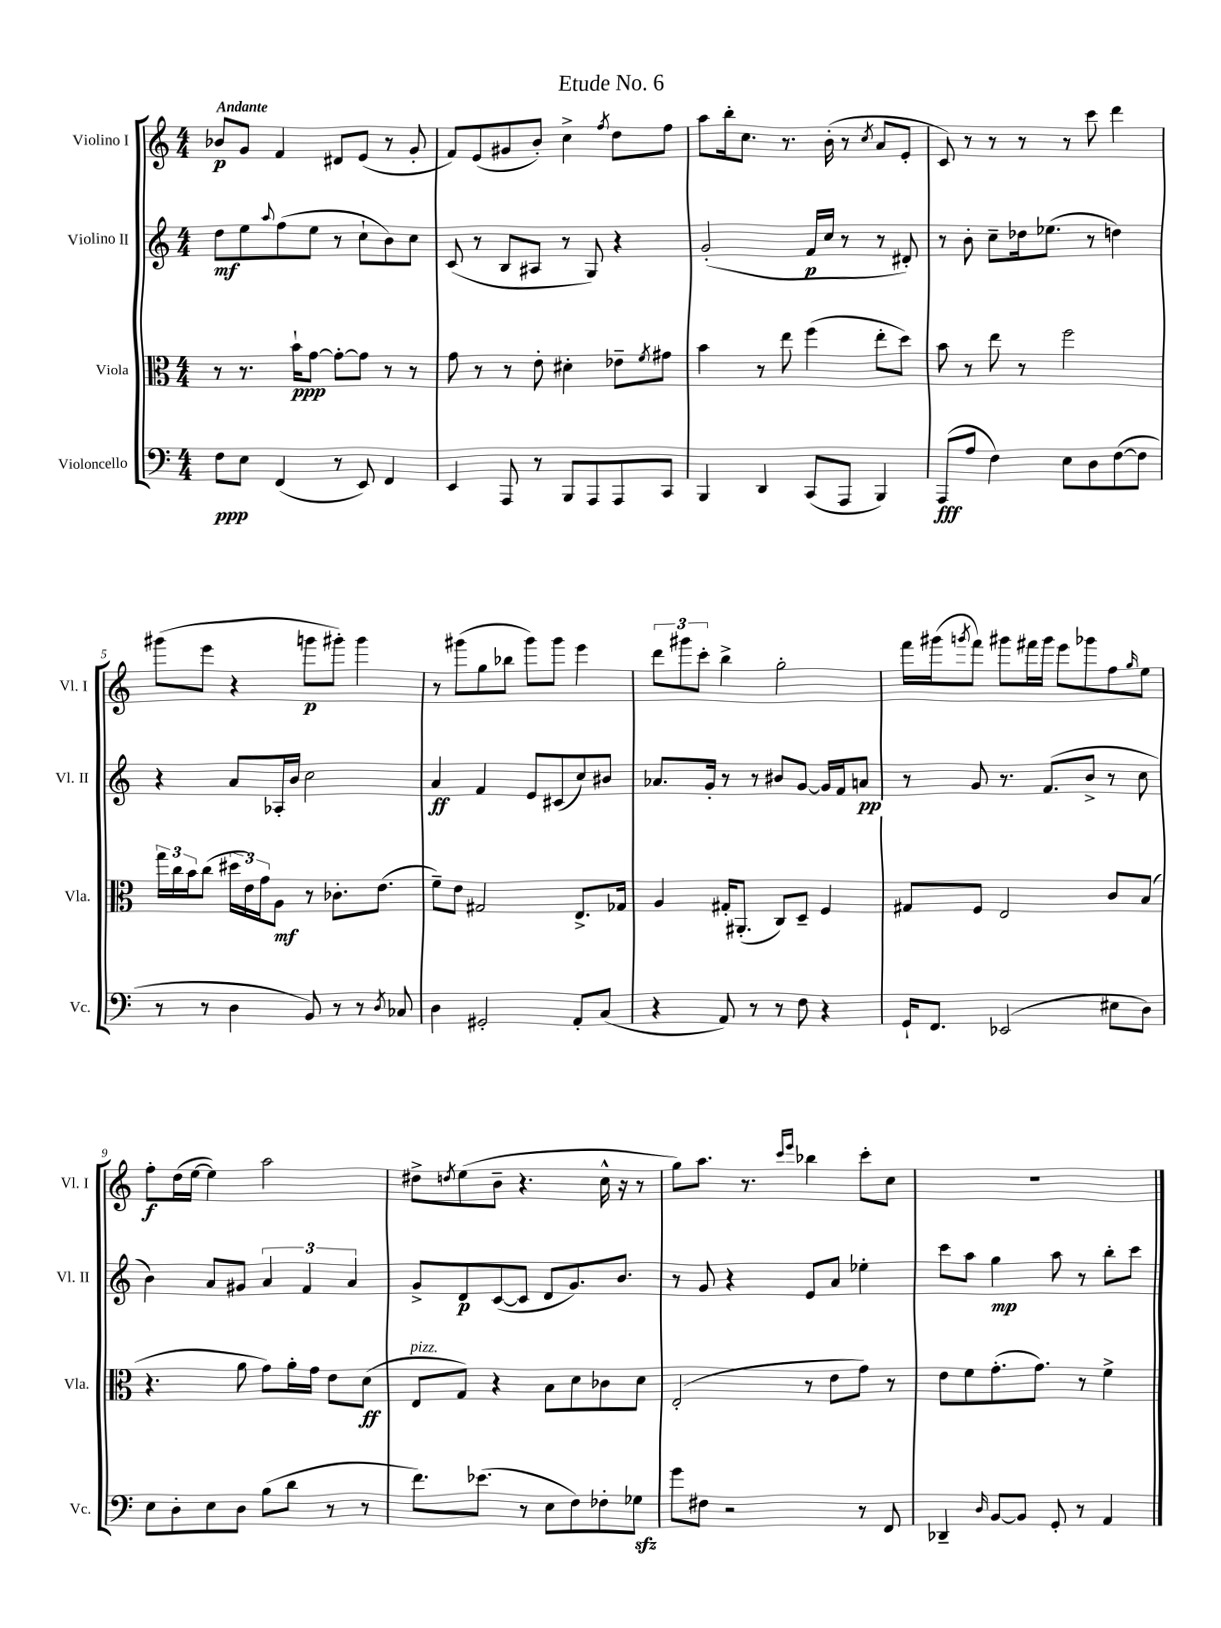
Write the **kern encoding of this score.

**kern	**kern	**kern	**kern
*staff4	*staff3	*staff2	*staff1
*clefF4	*clefC3	*clefG2	*clefG2
*k[]	*k[]	*k[]	*k[]
*M4/4	*M4/4	*M4/4	*M4/4
8F	8r	8dd	8b-
8E	8.r	8ee	8g
.	.	8qqaa	.
(4FF	.	(8ff	4f
.	16b`	.	.
.	[8g	8ee	.
8r	8g'_	8r	8d#
8EE)	8g]	8cc`	(8e
4FF	8r	8b)	8r
.	8r	8cc	8g'
=	=	=	=
4EE	8g	(8c	8f)
.	8r	8r	(8e
8AAA	8r	8B	8g#
8r	8e'	8A#	8b')
8BBB	4d#'	8r	4cc^
8AAA	.	8G)	.
.	.	.	8qff
8AAA	8e-~	4r	8dd
.	8qf	.	.
8CC	8g#	.	8ff
=	=	=	=
4BBB	4b	(2g'	8aa
.	.	.	16bb'
.	.	.	8.cc
4DD	8r	.	.
.	8ee	.	8.r
(8CC	(4ff	16f	.
.	.	16cc	(16b'
8AAA	.	8r	8r
.	.	.	8qcc
4BBB)	8ee'	8r	8a
.	8dd)	8d#')	8e'
=	=	=	=
(8AAA	8b	8r	8c)
8A	8r	8b'	8r
4F)	8ee	8cc~	8r
.	8r	16dd-	8r
.	.	(8.ee-	.
8E	2ff	.	8r
8D	.	8r	8ccc
([8F	.	4dd)	4ddd
8F]	.	.	.
=	=	=	=
8r	24gg	4r	(8ggg#
.	24cc	.	.
.	24b	.	.
8r	(8cc	.	8eee
4D	24dd#	8a	4r
.	24e)	.	.
.	24g	.	.
.	8A	16A-'	.
.	.	16b	.
8BB)	8r	2cc	8ggg
8r	8.c-'	.	8ggg#')
8r	.	.	4ggg#
.	(8.e	.	.
8qD	.	.	.
8C-	.	.	.
=	=	=	=
4D	8f~)	4a	8r
.	8e	.	(8ggg#
2GG#'	2G#	4f	8gg
.	.	.	8bb-
.	.	8e	8ggg#)
.	.	(8c#	8ggg#
8AA'	8.E^	8cc)	4eee
(8C	.	8b#	.
.	16G-	.	.
=	=	=	=
4r	4A	8.a-	12ddd
.	.	.	12ggg#
.	.	.	12ccc'
.	.	16g'	.
8AA)	16G#'	8r	4bb^
.	(8.AA#'	.	.
8r	.	8r	.
8r	8C)	8b#	2gg'
8F	8D~	[8g	.
4r	4F	16g]	.
.	.	16f	.
.	.	8a	.
=	=	=	=
16GG`	8G#	8r	16fff
8.FF	.	.	(16ggg#
.	.	.	8qggg
.	8F	8g	8fff)
(2EE-	2E	8.r	8ggg#
.	.	.	16fff#
.	.	(8.f	16ggg#
.	.	.	8eee
.	.	8b^	8ggg-
8E#	8c	8r	8ff
.	.	.	16qqgg
8D)	(8B	8cc	8ee
=	=	=	=
8E	4.r	4b)	8ff'
8D'	.	.	(16dd
.	.	.	[16ee
8E	.	8a	4ee])
8D	8a	8g#	.
(8B	8g)	6a	2aa
8d	16a'	.	.
.	.	6f	.
.	16g	.	.
8r	8e	.	.
.	.	6a	.
8r	(8d	.	.
=	=	=	=
8.f)	8E	8g^	8dd#^
.	.	.	8qdd
.	8G)	8d	(8ee
(8.e-	.	.	.
.	4r	([8c	8b~
8r	.	8c]	4.r
8E	8B	8d	.
8F)	8d	8.g)	.
8F-'	8c-	.	16cc^^
.	.	8.b	16r
8G-	8d	.	8r
=	=	=	=
8g	(2E'	8r	8gg)
8F#	.	8g	8.aa
2r	.	4r	.
.	.	.	8.r
.	.	.	16qqccc
.	.	.	16qqeee
.	8r	8e	4bb-
.	8e	8a	.
8r	8g)	4ee-'	8ccc'
8FF	8r	.	8cc
=	=	=	=
4DD-~	8e	8ccc	1r
.	8f	8aa	.
16qqD	.	.	.
[8BB	(8.g'	4gg	.
8BB]	.	.	.
.	8.g)	.	.
8GG'	.	8aa	.
8r	8r	8r	.
4AA	4f^	8bb'	.
.	.	8ccc	.
==	==	==	==
*-	*-	*-	*-
